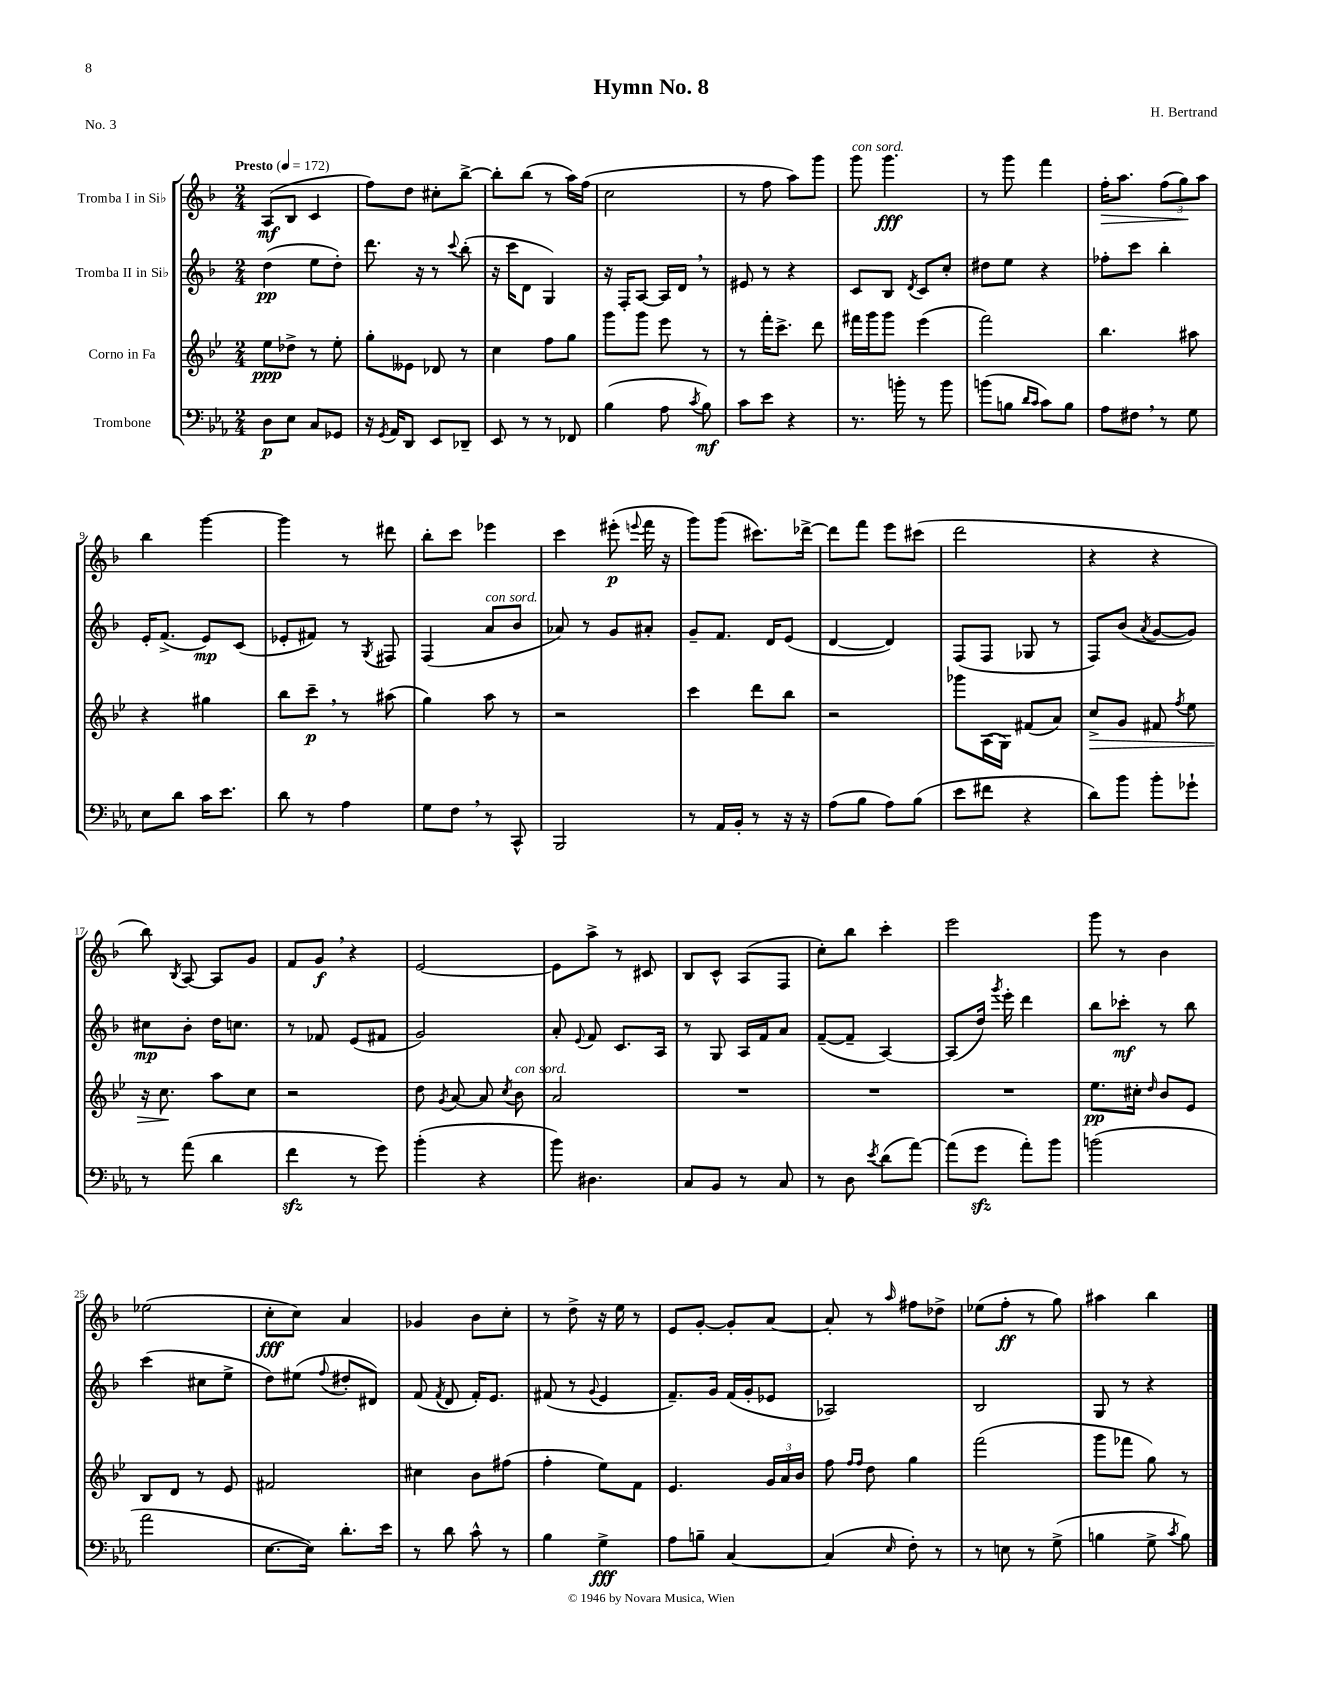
\header { title = "Hymn No. 8" composer = "H. Bertrand" piece = "No. 3" }
<<
\new StaffGroup <<
\new Staff = "s0" \with { instrumentName = "Tromba I in Sib" } {
    \clef treble \key f \major \numericTimeSignature \time 2/4 \tempo "Presto" 4 = 172
    \autoBeamOff a8[\mf( bes8] c'4 |
    f''8[) d''8] cis''8[-. bes''8]~-> |
    bes''8[-. bes''8]( r8 a''16[) f''16]( |
    c''2 |
    r8 f''8 a''8[) g'''8] |
    g'''8^\markup { \italic "con sord." } g'''4.\fff |
    r8 g'''8 f'''4 |
    f''16[-.\> a''8.] \tuplet 3/2 { f''8[( g''8\!) a''8] } |
    bes''4 g'''4~ |
    g'''4 r8 dis'''8 |
    bes''8[-. c'''8] ees'''4 |
    c'''4 eis'''8-.\p( \appoggiatura { e'''8 } f'''16 r16 |
    g'''8[) g'''8]( cis'''8.[) des'''16]~-> |
    des'''8[ f'''8] e'''8[ cis'''8]( |
    d'''2 |
    r4 r4 |
    bes''8) \acciaccatura { bes8 } a8~ a8[ g'8] |
    f'8[ g'8]\f \breathe r4 |
    e'2~ |
    e'8[ a''8]-> r8 cis'8 |
    bes8[ c'8]-^ a8[( f8] |
    c''8[-.) bes''8] c'''4-. |
    e'''2 |
    g'''8 r8 bes'4 |
    ees''2( |
    c''8[-.\fff c''8]) a'4 |
    ges'4 bes'8[ c''8]-. |
    r8 d''8-> r16 e''16 r8 |
    e'8[ g'8]~-. g'8[-. a'8]~ |
    a'8-. r8 \grace { a''16 } fis''8[ des''8]-> |
    ees''8[( f''8]-.\ff r8 g''8) |
    ais''4 bes''4 \bar "|." |
}
\new Staff = "s1" \with { instrumentName = "Tromba II in Sib" } {
    \clef treble \key f \major \numericTimeSignature \time 2/4
    \autoBeamOff d''4\pp( e''8[ d''8]-.) |
    d'''8. r16 r8 \appoggiatura { c'''8 } bes''8-.( |
    r16 c'''16[ d'8] g4) |
    r16 f16[-. a8]~ a16[ d'16] \breathe r8 |
    eis'8 r8 r4 |
    c'8[ bes8] \acciaccatura { d'8 } c'8[ c''8]-. |
    dis''8[ e''8] r4 |
    fes''8[-. c'''8] bes''4-. |
    e'16[-. f'8.]->( e'8[\mp) c'8]( |
    ees'8[-. fis'8]) r8 \acciaccatura { g8 } fis8 |
    f4( a'8[^\markup { \italic "con sord." } bes'8] |
    aes'8) r8 g'8[ ais'8]-. |
    g'8[-- f'8.] d'16[ e'8]( |
    d'4~ d'4) |
    f8[( f8] ges8 r8 |
    f8[) bes'8]( \acciaccatura { a'8 } g'8[~ g'8]) |
    cis''8[\mp bes'8]-. d''16[ c''8.] |
    r8 fes'8 e'8[( fis'8] |
    g'2) |
    a'8-. \appoggiatura { e'8 } f'8 c'8.[ a16] |
    r8 g8 a16[ f'16 a'8] |
    f'8[~--( f'8]-- a4~) |
    a8[( d''16]) \acciaccatura { g'''8 } e'''16-. d'''4 |
    bes''8[ ces'''8]-.\mf r8 bes''8 |
    c'''4( cis''8[ e''8]-> |
    d''8[) eis''8]( \appoggiatura { f''8 } dis''8[-. dis'8]) |
    f'8( \acciaccatura { f'8 } d'8 f'16[-.) e'8.] |
    fis'8( r8 \appoggiatura { g'8 } e'4 |
    f'8.[--) g'16] f'16[( g'16-. ees'8] |
    aes2) |
    bes2 |
    g8 r8 r4 \bar "|." |
}
\new Staff = "s2" \with { instrumentName = "Corno in Fa" } {
    \clef treble \key bes \major \numericTimeSignature \time 2/4
    \autoBeamOff ees''8[\ppp des''8]-> r8 ees''8-. |
    g''8[-. eeses'8] des'8 r8 |
    c''4 f''8[ g''8] |
    g'''8[ g'''8] ees'''8 r8 |
    r8 f'''16[-. c'''8.]-> d'''8 |
    fis'''16[ g'''16 g'''8] ees'''4( |
    f'''2) |
    bes''4. ais''8 |
    r4 gis''4 |
    bes''8[ c'''8]--\p \breathe r8 ais''8( |
    g''4) a''8 r8 |
    r2 |
    c'''4 d'''8[ bes''8] |
    r2 |
    ges'''8[ a16( g16]) fis'8[( a'8]) |
    c''8[->\> g'8] fis'8 \acciaccatura { f''8 } ees''8 |
    r16 c''8.\! a''8[ c''8] |
    r2 |
    d''8 \acciaccatura { g'8 } a'8~ a'8 \acciaccatura { c''8 } bes'8^\markup { \italic "con sord." } |
    a'2 |
    R2 |
    R2 |
    R2 |
    ees''8.[\pp cis''16]-. \grace { d''16 } bes'8[ ees'8] |
    bes8[ d'8] r8 ees'8 |
    fis'2 |
    cis''4 bes'8[ fis''8]( |
    f''4-. ees''8[) f'8] |
    ees'4. \tuplet 3/2 { g'16[ a'16 bes'16] } |
    f''8 \grace { f''16[ f''16] } d''8 g''4 |
    f'''2( |
    g'''8[ fes'''8] g''8) r8 \bar "|." |
}
\new Staff = "s3" \with { instrumentName = "Trombone" } {
    \clef bass \key ees \major \numericTimeSignature \time 2/4
    \autoBeamOff d8[\p ees8] c8[ ges,8] |
    r16 \acciaccatura { g,8 } aes,16[ d,8] ees,8[ des,8]-- |
    ees,8 r8 r8 fes,8 |
    bes4( aes8 \acciaccatura { c'8 } bes8\mf) |
    c'8[ ees'8] r4 |
    r8. b'16-. r8 b'8 |
    b'8[( b8] \grace { d'16[ c'16] } c'8[) b8] |
    aes8[ fis8] \breathe r8 g8 |
    ees8[ d'8] c'16[ ees'8.] |
    d'8 r8 aes4 |
    g8[ f8] \breathe r8 c,8-^ |
    bes,,2 |
    r8 aes,16[ bes,16]-. r8 r16 r16 |
    aes8[( bes8] aes8[) bes8]( |
    ees'8[ fis'8] r4 |
    d'8[) bes'8] bes'8[-. ges'8]-! |
    r8 aes'8( d'4 |
    f'4\sfz r8 g'8) |
    bes'4-.( r4 |
    bes'8) dis4. |
    c8[ bes,8] r8 c8 |
    r8 d8 \acciaccatura { ees'8 } d'8[( aes'8]~) |
    aes'8[( g'8]\sfz aes'8[-.) bes'8] |
    b'2( |
    aes'2 |
    ees8.[~ ees16]) d'8.[-. ees'16] |
    r8 d'8 c'8-^ r8 |
    bes4 g4->\fff |
    aes8[ b8]-- c4~ |
    c4( \grace { ees16 } f8-.) r8 |
    r8 e8 r8 g8->( |
    b4 g8-> \acciaccatura { c'8 } b8) \bar "|." |
}
>>
>>
